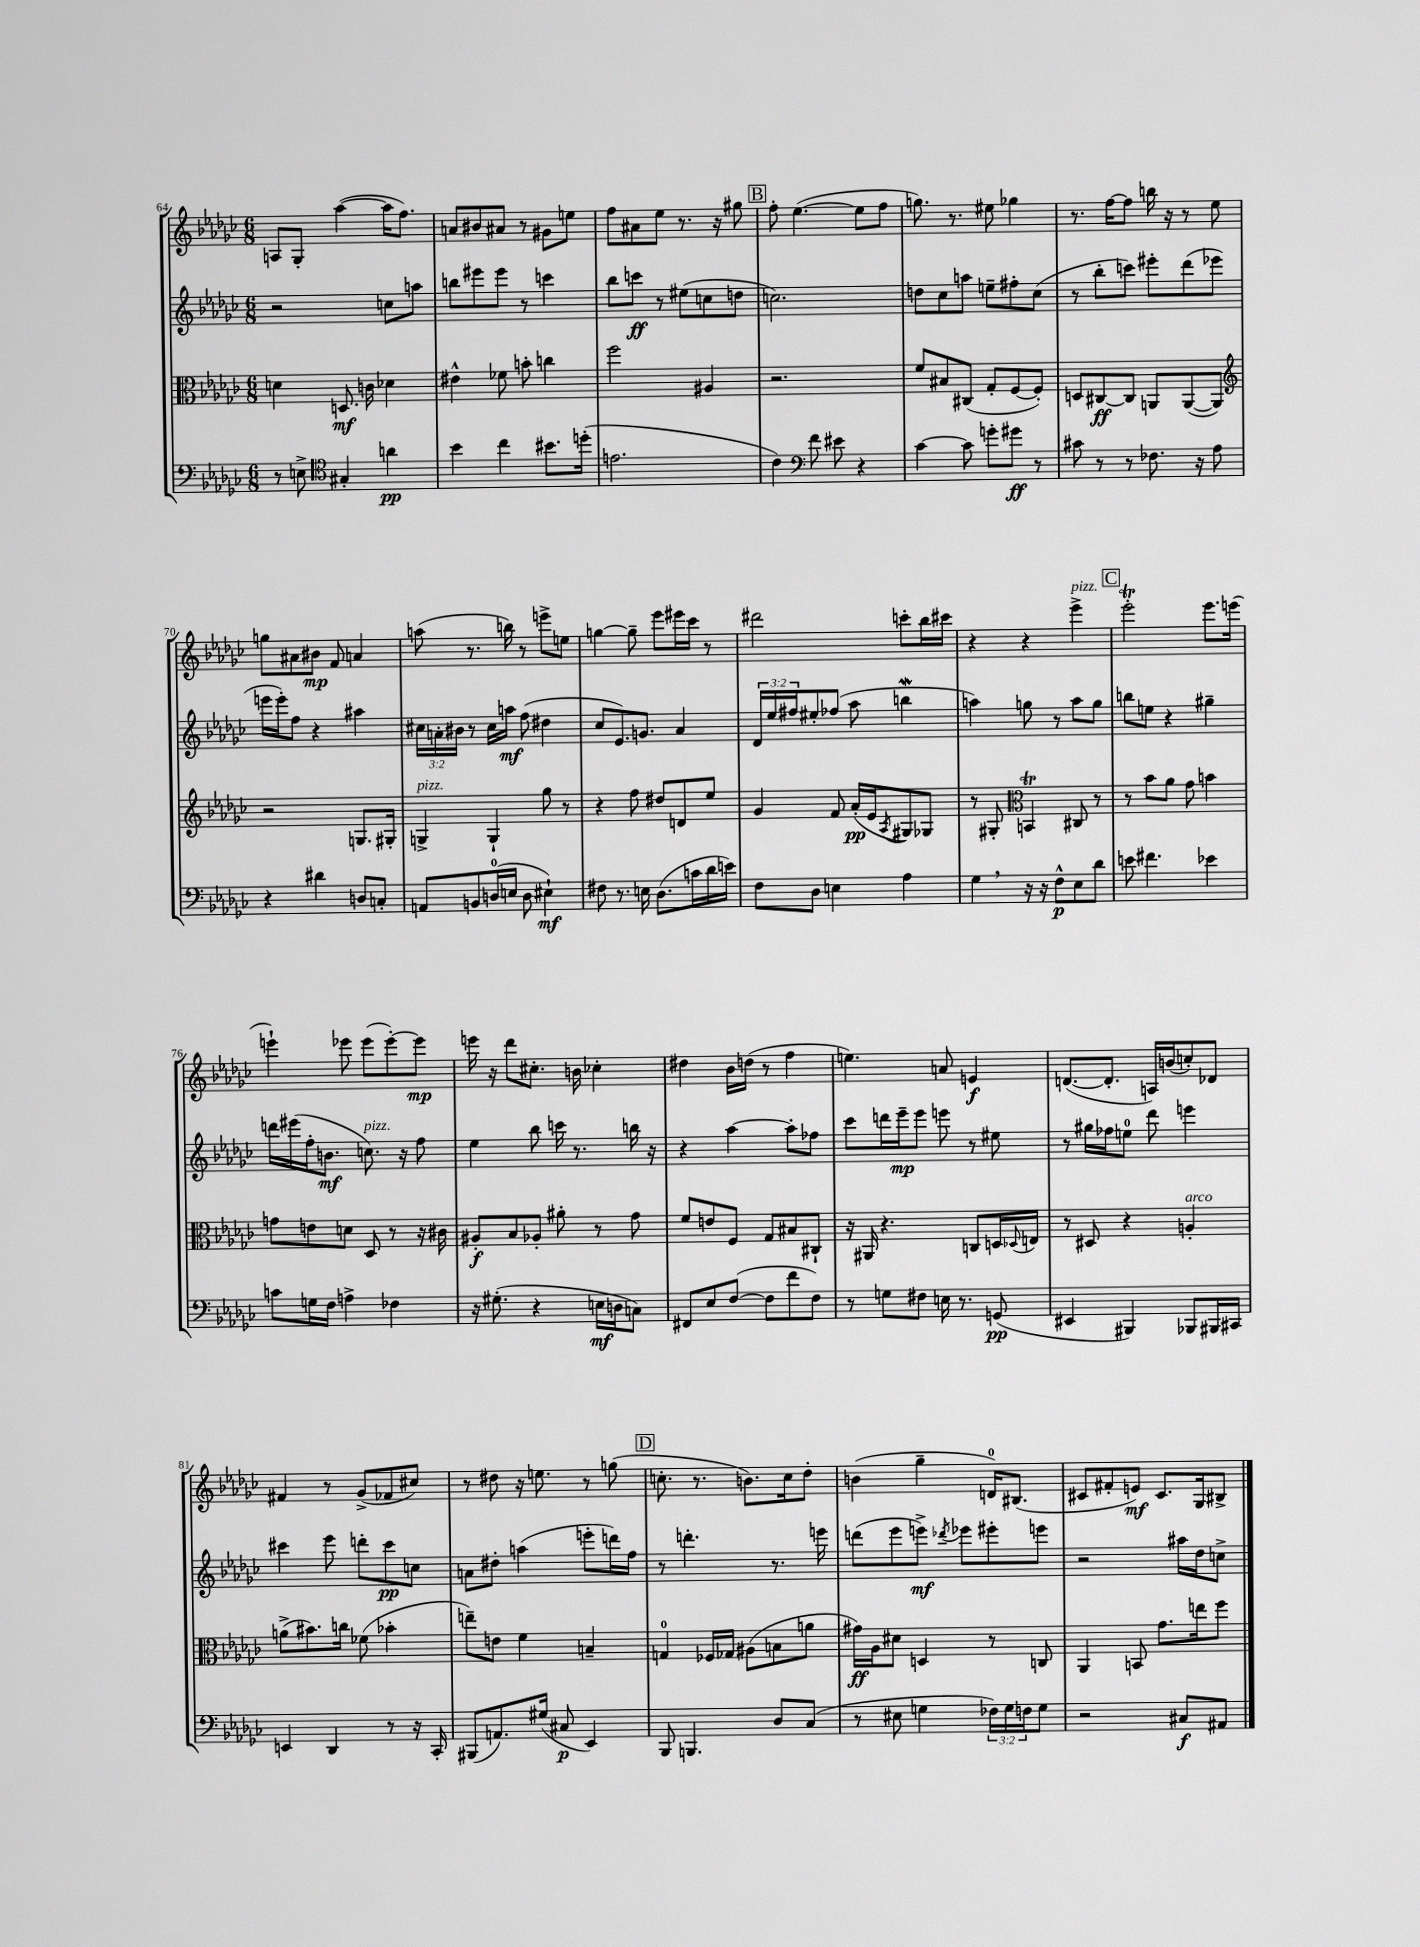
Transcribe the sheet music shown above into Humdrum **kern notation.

**kern	**kern	**kern	**kern
*staff4	*staff3	*staff2	*staff1
*clefF4	*clefC3	*clefG2	*clefG2
*k[b-e-a-d-g-c-]	*k[b-e-a-d-g-c-]	*k[b-e-a-d-g-c-]	*k[b-e-a-d-g-c-]
*M6/8	*M6/8	*M6/8	*M6/8
8r	4d	2r	8A
8E^	.	.	8G-'
*clefC4	*	*	*
4G#'	8.D	.	([4aa-
.	16c	.	.
4a	4d-	8cc	16aa-]
.	.	.	8.ff)
.	.	8aa	.
=	=	=	=
4b-	4e#^^	8bb	8a
.	.	8eee#	8b#
4cc-	8f-	8eee#	8a#
.	8b'	8r	8r
8.b#	4cc	4ccc	8g#
.	.	.	8ee
(16dd'	.	.	.
=	=	=	=
2.e	2ff	8bb-	8ff
.	.	8ccc	8a#
.	.	8r	8ee-
.	.	(8ee#	8.r
.	4A#	8cc	.
.	.	.	16r
.	.	8dd	8gg#
=	=	=	=
4c-)	2.r	2.cc)	8ff'
.	.	.	([4.ee-
*clefF4	*	*	*
8f	.	.	.
8e#	.	.	.
4r	.	.	8ee-]
.	.	.	8ff
=	=	=	=
[4c-	8f	8dd	8.gg)
.	8B#	8cc-	.
.	.	.	8.r
8c-]	(8C#	8aa	.
8g'	8G-'	8ee~	8ee#
8g#	[8F	8ff#'	4gg-
8r	8F'])	(8cc-	.
=	=	=	=
8c#	8D	8r	8.r
8r	[8C#	8bb-'	.
.	.	.	[16ff
8r	8C#]	8ccc)	8ff]
8.F-	8AA	8eee#'	16bb
.	.	.	16r
.	([8AA	(8ddd-	8r
16r	.	.	.
8A-	8AA])	8eee-	8ee-
=	=	=	=
*	*clefG2	*	*
4r	2r	16eee	8gg
.	.	16eee')	.
.	.	8ff	8a#
4d#	.	4r	8b#
.	.	.	8f
8D	8.G	4aa#	4a
8C'	.	.	.
.	16G#'	.	.
=	=	=	=
8AA	4G^	24cc#	(8aa
.	.	24a'	.
.	.	24b#	.
8BB	.	8r	8.r
(16D	4G`	16cc#	.
16E	.	16aa	16bb)
8D	.	(8ff	8r
4E#`)	8gg-	4dd#	8eee^
.	8r	.	8ee
=	=	=	=
8F#	4r	8cc-	[4gg
8.r	.	8.e-)	.
.	8ff	.	8gg~]
16E	.	8.g	.
(8.D-	8dd#	.	8eee-
.	8d	4a-	16eee#
16c	.	.	16ccc-
16d-	8ee-	.	8r
16e)	.	.	.
=	=	=	=
8F	4g-	24d-	2ddd#
.	.	24ee-	.
.	.	24ff#	.
8D-	.	8ee#'	.
4E	8f	(8ff-	.
.	(16a-'	8aa-	.
.	16e-	.	.
.	8qA-	.	.
4A-	8G#)	4bb	8ccc'
.	8G-	.	16bb-
.	.	.	16ccc#
=	=	=	=
4G-	8r	4aa)	4r
.	8G#'	.	.
*	*clefC3	*	*
16r	4BB	8gg	4r
16r	.	.	.
8F^^	.	8r	.
8E-	8C#	8aa	4eee-^
8d-	8r	8gg	.
=	=	=	=
8e	8r	8bb	2eee-'
4.f#	8b-	8ee	.
.	8a-	4r	.
.	8g-	.	.
4e-	4b	4gg#~	8.eee-
.	.	.	(16eee
=	=	=	=
8c	8g	16ddd	4eee`)
.	.	(16eee#	.
16G	8e	16ff'	.
16F	.	8.b	.
4A^	8d	.	8eee-
.	8D-	8.cc)	(8eee-
4F-	8r	.	[8eee-')
.	.	16r	.
.	16r	8ff	8eee-]
.	16c#	.	.
=	=	=	=
16r	8A#'	4ee-	16eee
(8.G#'	.	.	16r
.	8B-	.	8ddd-
4r	8A-'	8bb-	8.cc#'
.	8a#'	16ccc	.
.	.	8.r	16b
16E	8r	.	4cc-'
16D	.	.	.
8C)	8g-	16bb	.
.	.	16r	.
=	=	=	=
8FF#	8f	4r	4dd#
8E-	8e	.	.
([8F	8F	[4aa-	16b-
.	.	.	(16dd
8F]	8G-	.	8r
8f	8B#	8aa-']	4ff
8F)	8C#`	8ff-	.
=	=	=	=
8r	16r	8ccc-	4.ee)
.	16AA#	.	.
8G	4.r	16ddd	.
.	.	16eee-~	.
8F#	.	8eee-	.
16E	.	8eee	8a
8.r	.	.	.
.	8C	8r	4e
(8GG	16D	8ee#	.
.	8qqD-	.	.
.	16E	.	.
=	=	=	=
4EE#	8r	8r	([8.d
.	8D#	16gg#	.
.	.	16ff-	8.d']
4BBB#)	4r	8ee	.
.	.	8ddd-	16A)
.	.	.	(16b
8BBB-	4A'	4eee	8cc')
16BBB#	.	.	8d-
16CC#	.	.	.
=	=	=	=
4EE	(8a^	4ccc#	4f#
.	8.b#)	.	.
4DD-	.	8eee-	8r
.	16cc	.	.
.	(8f-	8ddd'	(8g-^
8r	4b-'	8ccc#	8f-
16r	.	8cc	8cc#)
16CC-'	.	.	.
=	=	=	=
(8BBB#	8ee~)	8a	8r
8.AA)	8e	8dd#'	8dd#
.	4f	(4aa	16r
(16G#	.	.	8.ee
8C#	.	.	.
4EE-)	4B~	8eee'	8r
.	.	16ddd)	(8gg
.	.	16ff	.
=	=	=	=
8BBB-	4G	8r	8.cc'
4.BBB	.	4.ddd'	.
.	.	.	8.r
.	16F-	.	.
.	16G-	.	.
.	(8A#	.	8.b)
8D-	8B	8.r	.
.	.	.	16cc
(8C-	8a	.	8dd-'
.	.	16eee	.
=	=	=	=
8r	16g#)	(8ddd	(4b
.	16A-	.	.
8E#	8d#	8eee-	.
4G	4D	8eee^)	4gg-~
.	.	8qddd-	.
.	.	8eee-	.
24F-)	8r	8eee#'	16d)
24G	.	.	.
.	.	.	(8.B#
24F	.	.	.
8G	8C	8eee	.
=	=	=	=
2r	4AA-	2r	8c#
.	.	.	8f#'
.	8BB	.	8e)
.	8.g-	.	8.c#
8C#	.	16aa#	.
.	16ee	16dd-	16G-
8AA#	8ff	8cc^	8B#^
==	==	==	==
*-	*-	*-	*-
